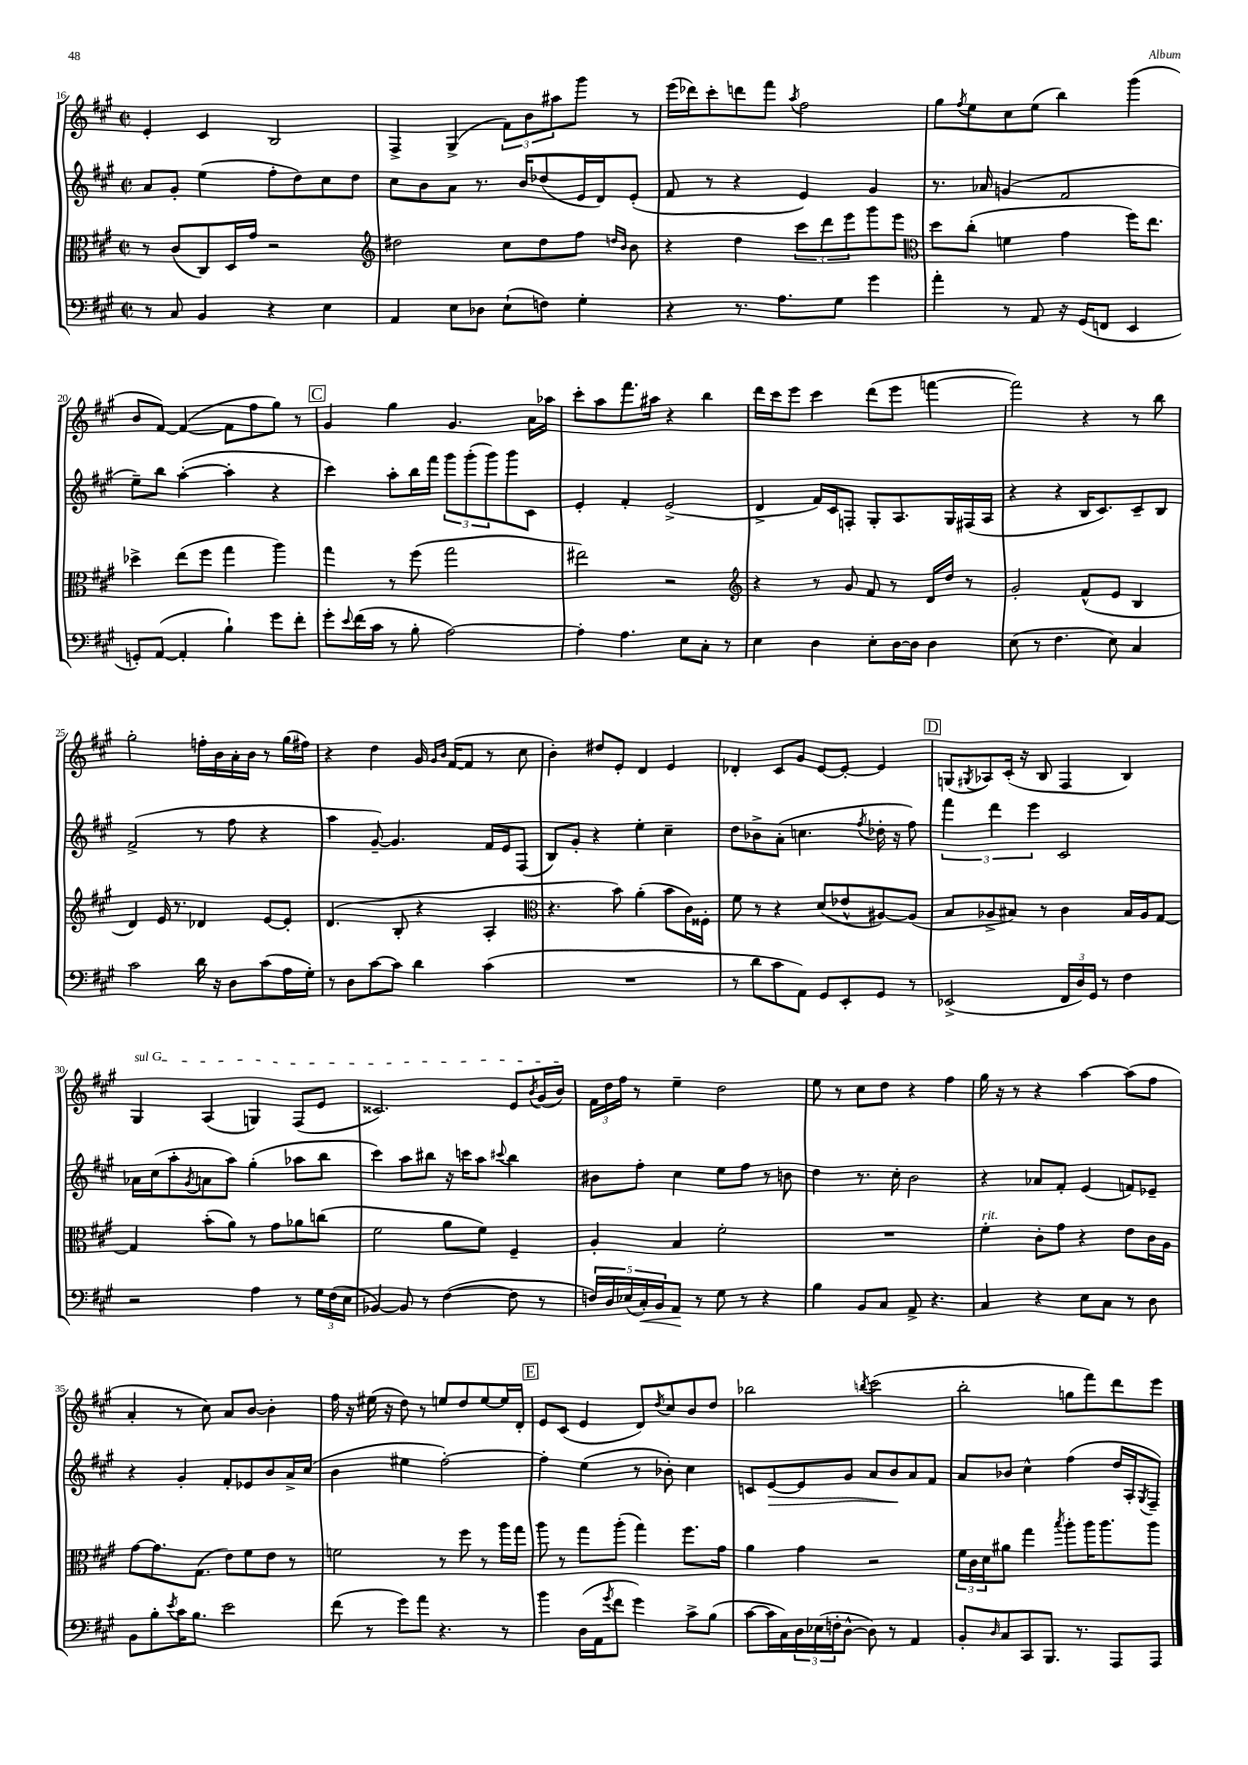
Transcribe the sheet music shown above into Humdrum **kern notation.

**kern	**kern	**kern	**kern
*staff4	*staff3	*staff2	*staff1
*clefF4	*clefC3	*clefG2	*clefG2
*k[f#c#g#]	*k[f#c#g#]	*k[f#c#g#]	*k[f#c#g#]
*M2/2	*M2/2	*M2/2	*M2/2
*met(c|)	*met(c|)	*met(c|)	*met(c|)
8r	8r	8a	4e'
8C#	(8c#	8g#'	.
4BB	8C#)	(4ee	4c#
.	16D	.	.
.	16g#	.	.
4r	2r	8ff#'	2B
.	.	8dd)	.
4E	.	8cc#	.
.	.	8dd	.
=	=	=	=
*	*clefG2	*	*
4AA	2dd#	8cc#	4F#^
.	.	8b	.
8E	.	8a	(4G#^
8D-	.	8.r	.
(8E`	8cc#	.	12f#)
.	.	16b	.
.	.	.	12b
8F)	8dd#	(8dd-	.
.	.	.	12aa#
4G#'	8ff#	16e	8ggg#
.	.	16d)	.
.	16qqdd	.	.
.	16qqb	.	.
.	8b	(8e'	8r
=	=	=	=
4r	4r	8f#	(16eee
.	.	.	16ddd-)
.	.	8r	8ccc#'
8.r	4dd	4r	8ddd
.	.	.	8fff#
8.A	.	.	.
.	.	.	8qaa
.	12ccc#	4e)	2ff#
.	12ddd	.	.
8G#	.	.	.
.	12eee	.	.
4g#	8ggg#	4g#	.
.	8eee	.	.
=	=	=	=
*	*clefC3	*	*
4a'	8dd	8.r	8gg#
.	.	.	8qff#
.	(8cc#'	.	8ee
.	.	16a-	.
8r	4f	(4g	8cc#
8AA	.	.	(8ee
16r	4g#	2f#	4bb)
(16GG#	.	.	.
8FF	.	.	.
4EE	16ff#)	.	(4ggg#
.	8.ee	.	.
=	=	=	=
8GG')	4dd-^	8ee~)	8b
([8AA	.	8bb	[8f#)
4AA']	(8ee	([4aa'	(4f#_
.	8ff#	.	.
4B`)	4gg#	4aa']	8f#]
.	.	.	8ff#
8g#	4aa)	4r	8gg#)
8f#'	.	.	8r
=	=	=	=
8g#'	4gg#	4ccc#)	4g#
8qqe	.	.	.
(16f#	.	.	.
16c#	.	.	.
8r	8r	8aa'	4gg#
8B'	(8ff#	16bb	.
.	.	16fff#	.
[2A)	2gg#	12ggg#	4.g#
.	.	(12ggg#'	.
.	.	12ggg#)	.
.	.	8ggg#	.
.	.	8c#	16a
.	.	.	16aa-
=	=	=	=
4A']	2ee#)	4e'	8ccc#'
.	.	.	8aa
4.A	.	4f#'	8.fff#
.	.	.	16aa#
.	2r	(2e^	4r
8E	.	.	.
8C#'	.	.	4bb
8r	.	.	.
=	=	=	=
*	*clefG2	*	*
4E	4r	4d^	16ddd
.	.	.	16ccc#
.	.	.	8eee
4D	8r	16f#)	4ccc#
.	.	16c#	.
.	8g#	8F'	.
8E'	8f#	8G#'	(8ddd
[16D	8r	8.A	8eee
16D]	.	.	.
4D	16d	.	[4fff
.	16dd	16G#	.
.	8r	(16F#	.
.	.	16A	.
=	=	=	=
(8E	2g#'	4r	2fff])
8r	.	.	.
4.F#	.	4r	.
.	(8f#^^	16B	4r
.	.	8.c#)	.
8E)	8e	.	.
4C#	4B	8c#~	8r
.	.	8B	8bb
=	=	=	=
2c#	4d)	(2f#^	2gg#'
.	16e	.	.
.	8.r	.	.
16d	4d-	8r	16ff'
16r	.	.	16b
8D	.	8ff#	16a'
.	.	.	16b
(8c#	[8e	4r	8r
16A	8e']	.	(16gg#
16G#')	.	.	16ff#)
=	=	=	=
8r	(4.d	4aa	4r
8D	.	.	.
[8c#	.	[8g#~)	4dd
8c#]	8B'	4.g#]	.
4d	4r	.	16g#
.	.	.	16qqg#
.	.	.	16qqb
.	.	.	([16f#
.	.	.	8f#]
(4c#	4A'	16f#	8r
.	.	16e	.
.	.	(8F#	8cc#
=	=	=	=
*	*clefC3	*	*
1r	4.r	8B)	4b')
.	.	8g#'	.
.	.	4r	8dd#
.	8b)	.	8e'
.	(4a'	4ee'	4d
.	8b	4cc#~	4e
.	16c#)	.	.
.	16F##'	.	.
=	=	=	=
8r	8f#	8dd	4d-'
8d	8r	8b-^	.
8c#	4r	(8a'	8c#
8AA)	.	4.cc	8g#
8GG#	(8d	.	[8e
8EE'	8e-^^	.	8e'_
.	.	8qff#	.
8GG#	[8A#)	16dd-'	4e]
.	.	16r	.
8r	(8A#]	8ff#)	.
=	=	=	=
(2EE-^	8B	6fff#	(8G
.	.	.	8qG#
.	8A-^	.	8A-)
.	.	6ddd	.
.	8B#)	.	(16c#'
.	.	.	16r
.	.	6eee	.
.	8r	.	8B
24FF#	4c#	2c#	4F#
24D)	.	.	.
24GG#	.	.	.
8r	.	.	.
4F#	16B#	.	4B)
.	16A-	.	.
.	[8G#	.	.
=	=	=	=
2r	4G#]	16a-	4G#
.	.	(16cc#	.
.	.	8aa'	.
.	.	8qg#	.
.	(8b'	8a	(4A
.	8a)	8aa)	.
4A	8r	(4gg#'	4G)
.	8g#	.	.
8r	8a-	8aa-	(8F#
24G#	(8cc	8bb	8e
(24F#	.	.	.
24E	.	.	.
=	=	=	=
[4BB-)	2f#	4ccc#)	2.c##)
8BB-]	.	8aa	.
8r	.	8bb#	.
([4F#	8a	16r	.
.	.	16ccc	.
.	8f#)	8aa	.
.	.	8qqccc#	.
8F#]	4F#~	4bb#	8e
.	.	.	8qb
8r	.	.	(16g#
.	.	.	16b)
=	=	=	=
20F)	4A'	8b#	24f#
.	.	.	24dd
20D	.	.	.
.	.	.	24ff#
(20E-	.	.	.
.	.	8ff#'	8r
20C#')	.	.	.
20BB	.	.	.
8AA	4B	4cc#	4ee~
8r	.	.	.
8G#	2f#'	8ee	2dd
8r	.	8ff#	.
4r	.	8r	.
.	.	8b	.
=	=	=	=
4B	1r	4dd	8ee
.	.	.	8r
8BB	.	8.r	8cc#
8C#	.	.	8dd
.	.	16cc#'	.
8AA^	.	2b	4r
4.r	.	.	.
.	.	.	4ff#
=	=	=	=
4C#	4f#'	4r	16gg#
.	.	.	16r
.	.	.	8r
4r	8c#'	8a-	4r
.	8g#	8f#'	.
8E	4r	(4e	[4aa
8C#	.	.	.
8r	8e	8f)	(8aa]
8D	16c#	8e-~	8ff#
.	16A	.	.
=	=	=	=
8BB	[8g#	4r	4a'
8B'	8.g#]	.	.
8qe	.	.	.
16c#	.	4g#'	8r
8.B	(8.G#	.	.
.	.	.	8cc#)
2e	8e)	8f#'	8a
.	8f#	8e-	[8b
.	8e	8b	4b']
.	8r	16a^	.
.	.	(16cc#	.
=	=	=	=
(8f#	2f	4b	16ff#
.	.	.	16r
8r	.	.	(16ee#
.	.	.	16r
8g#)	.	4ee#	8dd)
8a	.	.	8r
4.r	8r	[2ff#')	8ee
.	8ff#	.	8dd
.	8r	.	[8ee
8r	16aa	.	16ee]
.	16gg#	.	16d'
=	=	=	=
4b	8aa	4ff#']	8e
.	8r	.	(8c#
(16D	8gg#	(4ee	4e
16AA	.	.	.
8qg#	.	.	.
8f#	(8aa'	.	.
4g#)	4gg#)	8r	8d)
.	.	.	8qdd
.	.	8b-')	8cc#
8c#^	8.ff#	4cc#	8b
(8B	.	.	8dd
.	16g#	.	.
=	=	=	=
[8c#	4a	8c	2bb-
16c#]	.	[8e	.
16C#)	.	.	.
24D	4g#	8e]	.
(24E-	.	.	.
24F'	.	.	.
[8D^^	.	8g#	.
.	.	.	8qbb
8D])	2r	8a	(2ccc#
8r	.	8b	.
4AA	.	8a	.
.	.	8f#	.
=	=	=	=
8BB'	24f#	8a	2bb'
.	24c#	.	.
.	24d	.	.
16qqD	.	.	.
8C#	8a#	8b-	.
8CC#	4gg#	4cc#^^	.
8.BBB	.	.	.
.	8qbb	.	.
.	8aa'	(4ff#	8gg
8.r	.	.	.
.	16aa	.	8fff#)
.	8.aa	.	.
8AAA	.	16dd	8ddd
.	.	16A'	.
.	.	8qG#	.
8AAA	8aa	8F#~)	8eee
==	==	==	==
*-	*-	*-	*-
